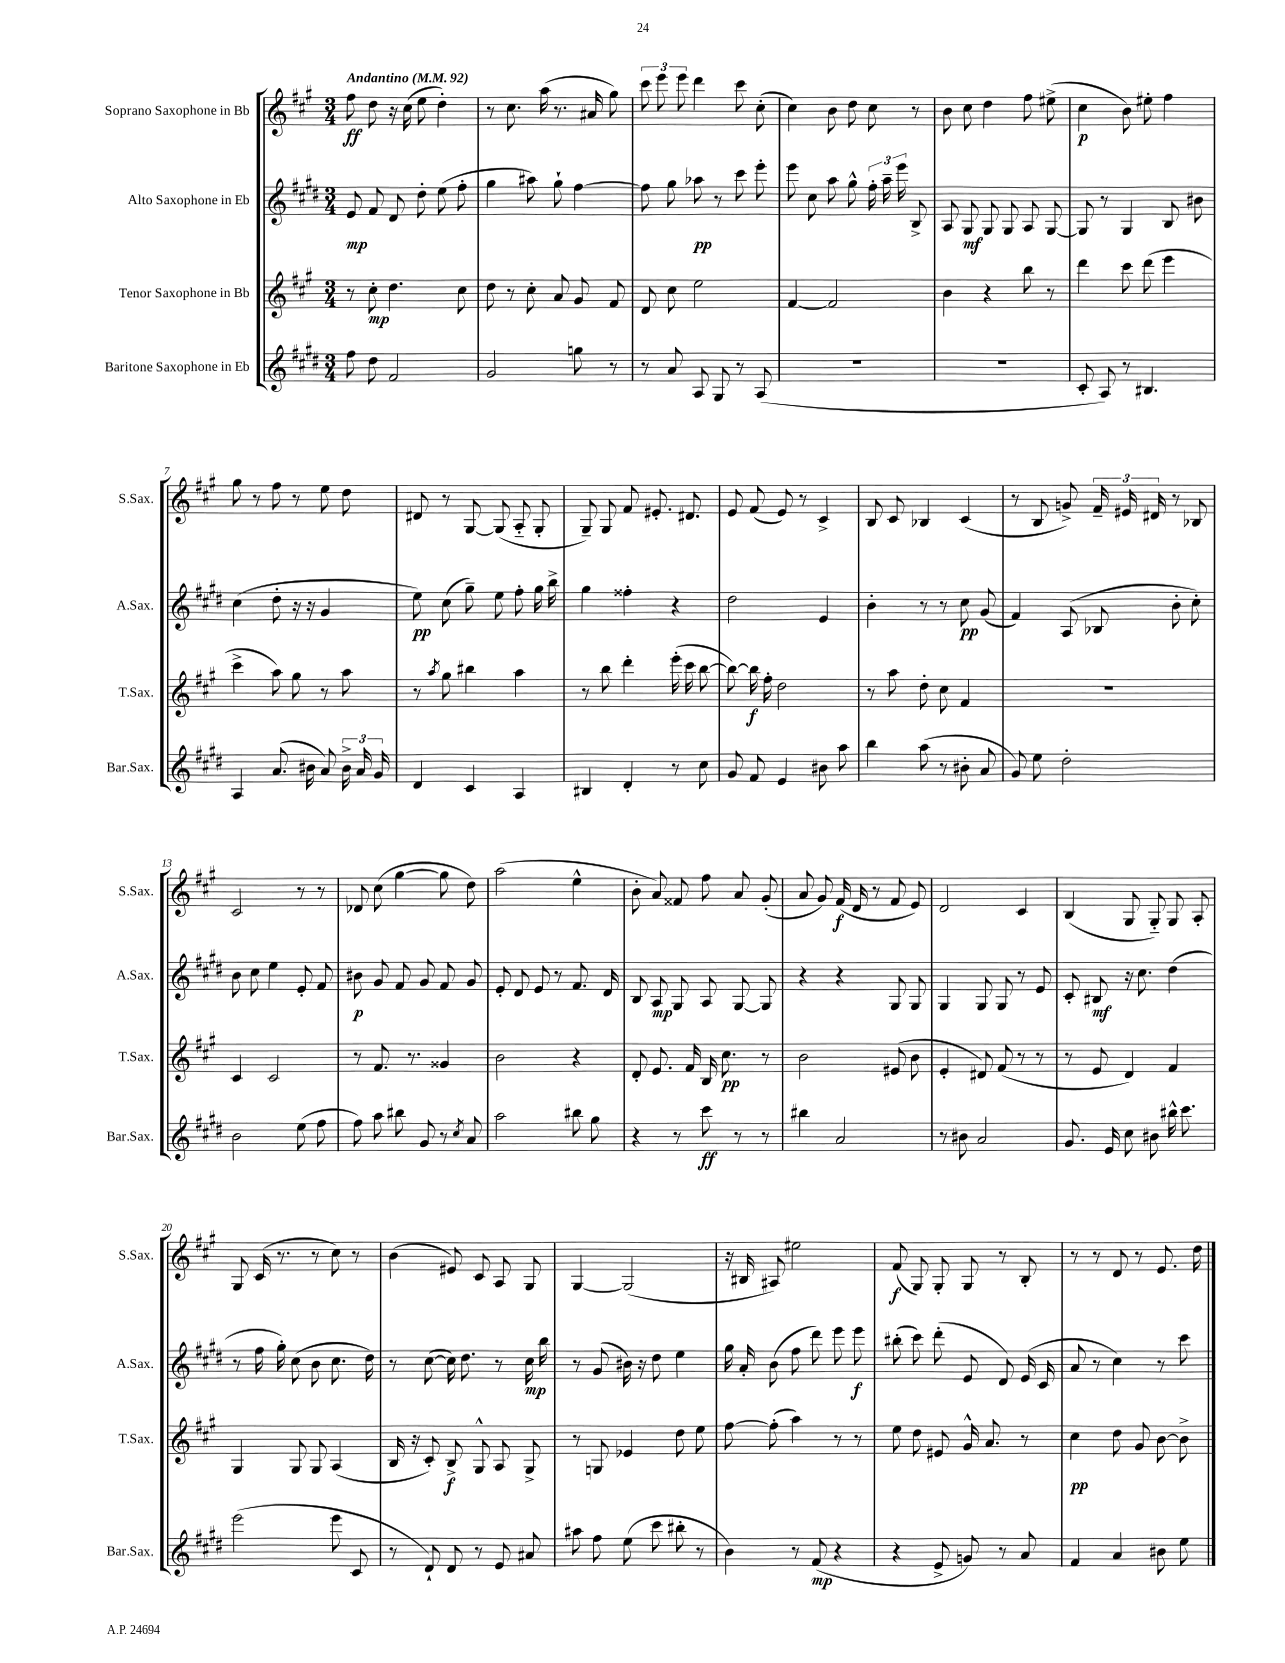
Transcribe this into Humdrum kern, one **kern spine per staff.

**kern	**kern	**kern	**kern
*staff4	*staff3	*staff2	*staff1
*clefG2	*clefG2	*clefG2	*clefG2
*k[f#c#g#d#]	*k[f#c#g#]	*k[f#c#g#d#]	*k[f#c#g#]
*M3/4	*M3/4	*M3/4	*M3/4
*MM92	*MM92	*MM92	*MM92
8ff#	8r	8e	8ff#
8dd#	8cc#'	8f#	8dd
2f#	4.dd	8d#	16r
.	.	.	(16cc#
.	.	8dd#'	8ee
.	.	(8ee	4dd')
.	8cc#	8ff#'	.
=	=	=	=
2g#	8dd	4gg#	8r
.	8r	.	8.cc#
.	8cc#'	8aa#)	.
.	.	.	(16aa
.	8a	8gg#`	8.r
8gg	8g#	[4ff#	.
.	.	.	16a#
8r	8f#	.	8gg#)
=	=	=	=
8r	8d	8ff#]	12ccc#
.	.	.	12eee
8a	8cc#	8gg#	.
.	.	.	12eee
8A	2ee	8aa-	4ddd
8G#	.	8r	.
8r	.	8ccc#	8ccc#
(8A	.	8eee'	(8cc#'
=	=	=	=
2.r	[4f#	8eee	4cc#)
.	.	8cc#	.
.	2f#]	8aa	8b
.	.	8gg#^^	8dd
.	.	24ff#'	8cc#
.	.	24aa~	.
.	.	24eee	.
.	.	8B^	8r
=	=	=	=
2.r	4b	8A	8b
.	.	8G#	8cc#
.	4r	8G#	4dd
.	.	8G#	.
.	8bb	8A	8ff#
.	8r	[8G#	(8ee#^
=	=	=	=
8c#'	4ddd	8G#]	4cc#
8A)	.	8r	.
8r	8ccc#	4G#	8b)
4.B#	(8ddd	.	8ee#'
.	4eee	8B	4ff#
.	.	8b#	.
=	=	=	=
4A	4ccc#^	(4cc#	8gg#
.	.	.	8r
(8.a	8aa)	8dd#'	8ff#
.	8gg#	16r	8r
16b#	.	16r	.
8a)	8r	4g#	8ee
24b#^	8aa	.	8dd
24a	.	.	.
24g#	.	.	.
=	=	=	=
4d#	8r	8ee)	8d#
.	8qaa	.	.
.	8gg#	(8cc#	8r
4c#	4bb#	8gg#~)	[8G#
.	.	8ee	(8G#]
4A	4aa	8ff#'	8A'~
.	.	16gg#	8G#'
.	.	16bb^	.
=	=	=	=
4B#	8r	4gg#	8G#~)
.	8bb	.	8G#
4d#'	4ddd'	4ff##'	8f#
.	.	.	8.e#'
8r	(16eee'	4r	.
.	16ccc#	.	8.d#
8cc#	[8bb	.	.
=	=	=	=
8g#	8bb_)	2dd#	8e
8f#	16bb]	.	(8f#
.	16ff#'	.	.
4e	2dd	.	8e)
.	.	.	8r
8b#	.	4e	4c#^
8aa	.	.	.
=	=	=	=
4bb	8r	4b'	8B
.	8aa	.	8c#
(8aa	8dd'	8r	4B-
8r	8cc#	8r	.
8b#'	4f#	8cc#	(4c#
8a	.	(8g#	.
=	=	=	=
8g#)	2.r	4f#)	8r
8ee	.	.	8B
2dd#'	.	(8A	8g^)
.	.	8B-	24f#~
.	.	.	24e#
.	.	.	24d#
.	.	8b'	8r
.	.	8cc#')	8B-
=	=	=	=
2b	4c#	8b	2c#
.	.	8cc#	.
.	2c#	4ee	.
(8ee	.	8e'	8r
8ff#	.	8f#	8r
=	=	=	=
8ff#)	8r	8b#	8d-
8aa	8.f#	8g#	(8cc#
8bb#	.	8f#	[4gg#
.	8.r	.	.
8g#	.	8g#	.
8r	4g##	8f#	8gg#]
8qcc#	.	.	.
8a	.	8g#	8dd)
=	=	=	=
2aa	2b	8e'	(2aa
.	.	8d#	.
.	.	8e	.
.	.	8r	.
8bb#	4r	8.f#	4ee^^
8gg#	.	.	.
.	.	16d#	.
=	=	=	=
4r	8d'	8B	8b'
.	8.e	8A	8a)
8r	.	8G#	8f##
.	16f#	.	.
8ccc#	16B	8A	8ff#
.	8.cc#	.	.
8r	.	[8G#	8a
8r	8r	8G#]	(8g#'
=	=	=	=
4bb#	2b	4r	8a
.	.	.	8g#)
2a	.	4r	(16f#
.	.	.	16d
.	.	.	8r
.	(8e#	8G#	8f#
.	8b	8G#	8e)
=	=	=	=
8r	4e'	4G#	2d
8b#	.	.	.
2a	8d#)	8G#	.
.	(8f#	8G#	.
.	8r	8r	4c#
.	8r	8e	.
=	=	=	=
8.g#	8r	8c#'	(4B
.	8e	8B#	.
16e	.	.	.
8cc#	4d)	16r	8G#
.	.	8.cc#	.
8b#	.	.	8G#'~)
16bb#^^	4f#	(4dd#	8G#
8.ccc#	.	.	.
.	.	.	8A'
=	=	=	=
(2eee	4G#	8r	8G#
.	.	16ff#	(16c#
.	.	16gg#')	8.r
.	8G#	(8cc#	.
.	8G#	8b	8r
8eee	(4A	8.cc#	8cc#)
8c#	.	.	8r
.	.	16dd#)	.
=	=	=	=
8r	16B	8r	(4b
.	16r	.	.
8d#`)	8c#')	([8cc#	.
8d#	8B^	16cc#])	8e#)
.	.	8.dd#	.
8r	8G#^^	.	8c#
8e	8A	8r	8A
8a#	8G#^	16cc#	8G#
.	.	16bb	.
=	=	=	=
8aa#	8r	8r	[4G#
8ff#	8G	(8g#	.
(8ee	4e-	16b#)	(2G#]
.	.	16r	.
8ccc#	.	8dd#	.
8bb#'	8dd	4ee	.
8r	8ee	.	.
=	=	=	=
4b)	[8ff#	16gg#	16r
.	.	16a'	16B#
.	(8ff#']	(8b	8A#)
8r	4aa)	8ff#	2ee#
(8f#	.	8ddd#)	.
4r	8r	8eee	.
.	8r	8eee	.
=	=	=	=
4r	8ee	(8bb#'	(8f#
.	8dd	8ccc#)	8G#)
8e^	8e#	(8ddd#'	8G#'
8g)	16g#^^	8e	8G#
.	8.a	.	.
8r	.	8d#)	8r
8a	8r	(16e	8B'
.	.	16c#	.
=	=	=	=
4f#	4cc#	8a	8r
.	.	8r	8r
4a	8dd	4cc#)	8d
.	8g#	.	8r
8b#	[8b	8r	8.e
8ee	8b^]	8ccc#	.
.	.	.	16dd
==	==	==	==
*-	*-	*-	*-
